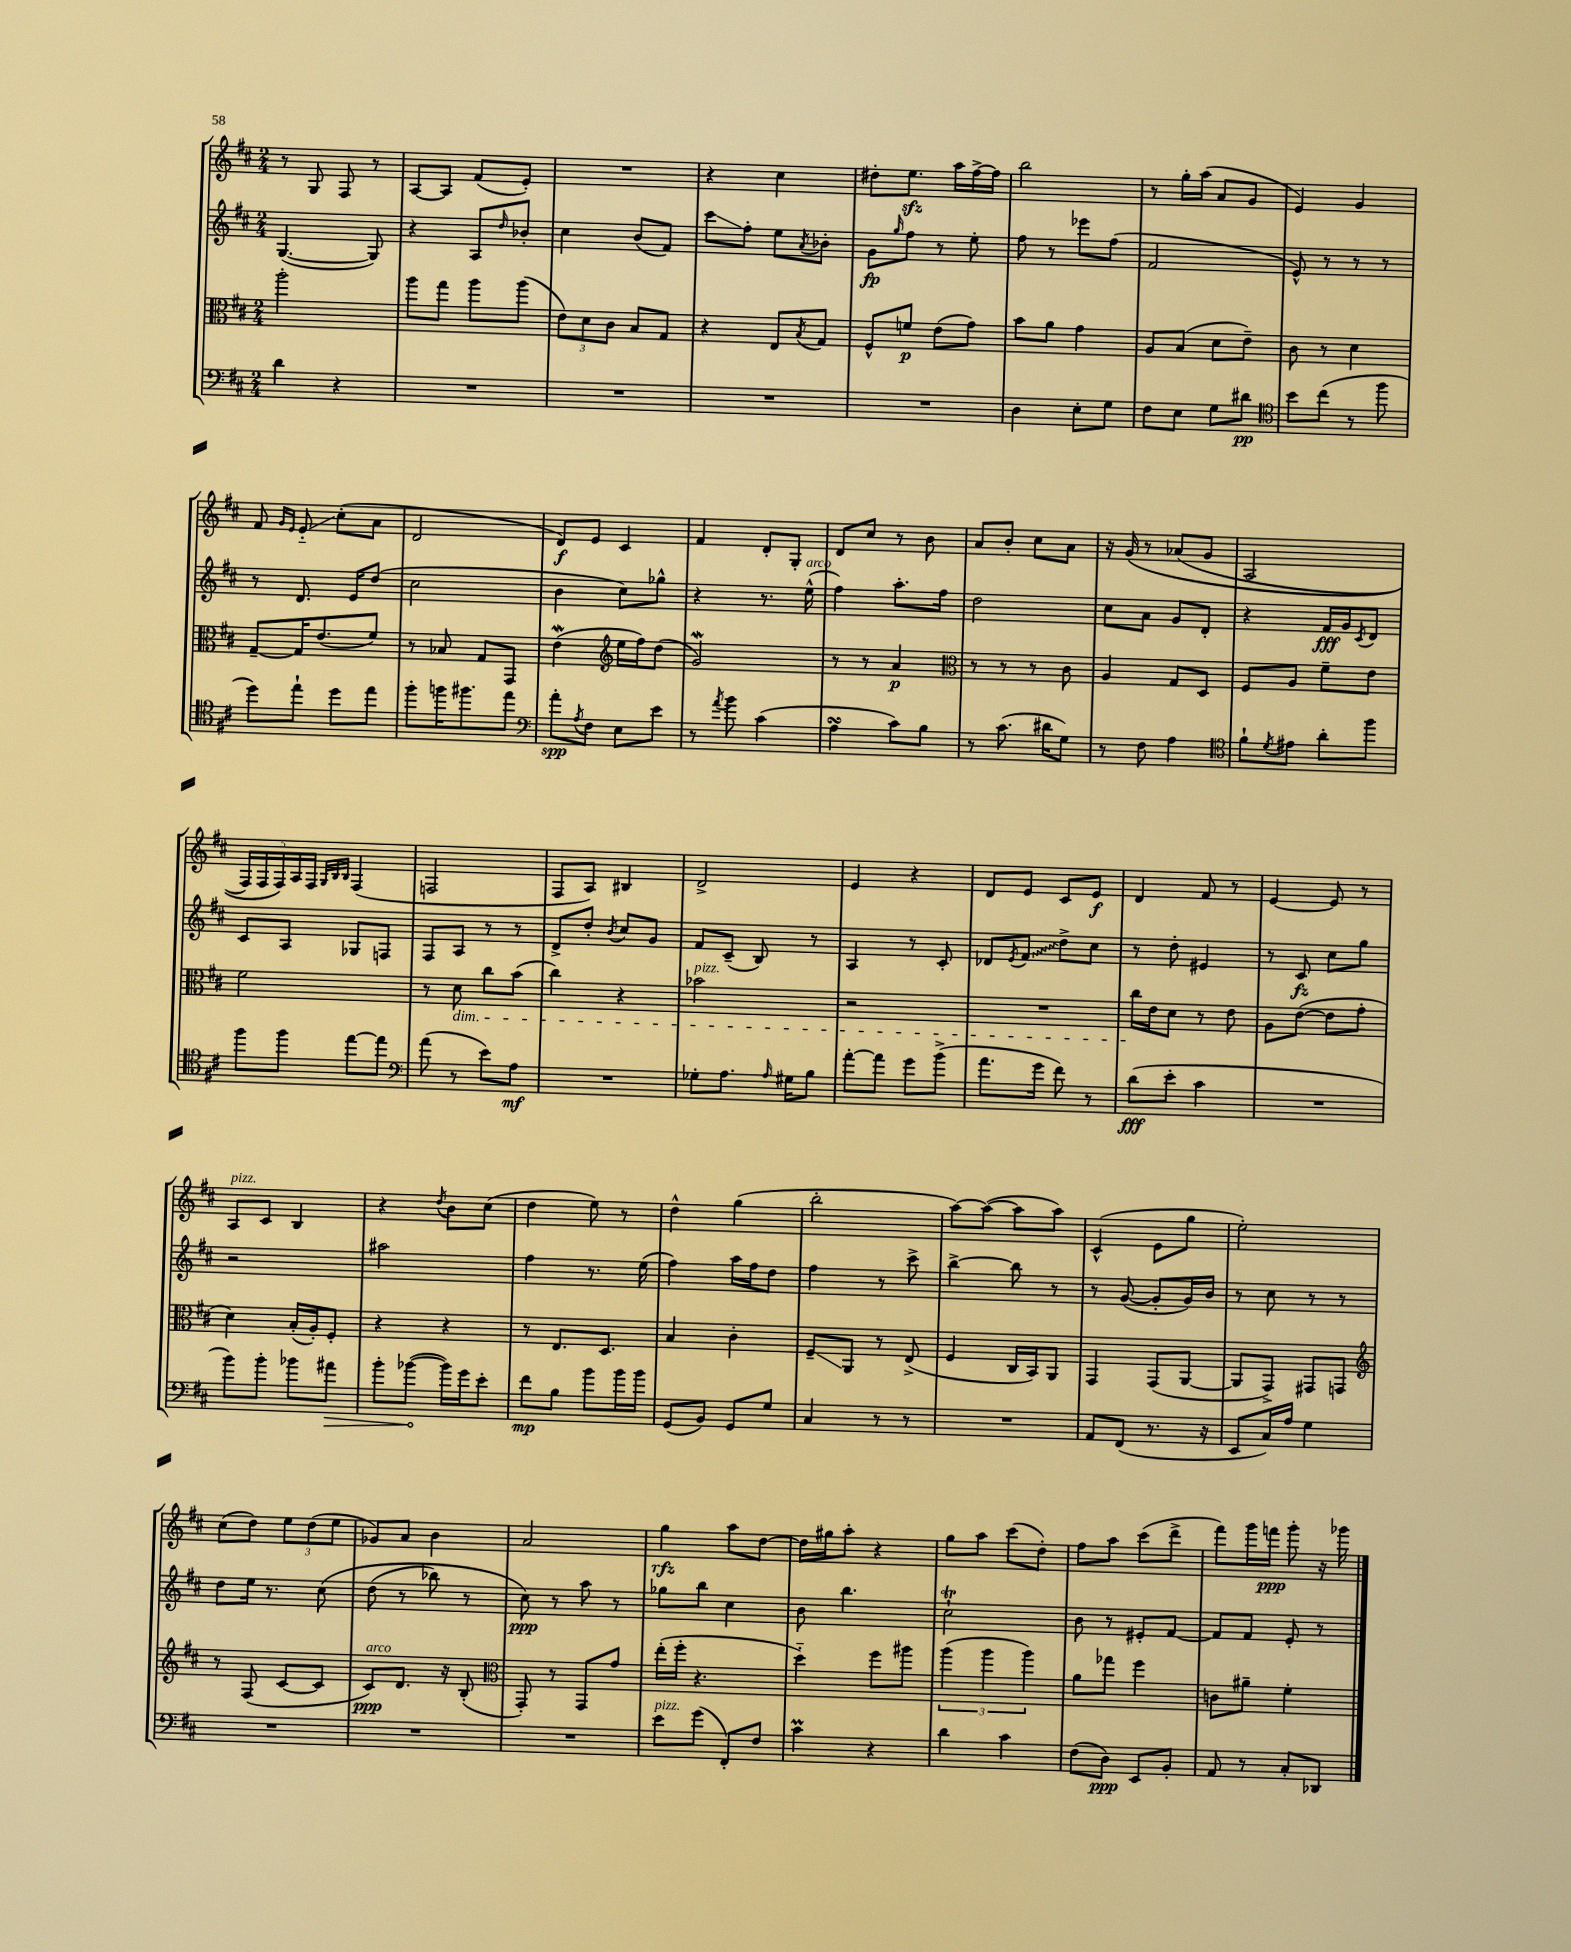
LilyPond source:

<<
\new StaffGroup <<
\new Staff = "s0" {
    \clef treble \key d \major \numericTimeSignature \time 2/4
    r8 g8 fis8 r8 |
    a8~ a8 fis'8( e'8-.) |
    R2 |
    r4 cis''4 |
    dis''8-. e''8.\sfz a''16 fis''16~-> fis''16 |
    b''2 |
    r8 g''16-. a''16( a'8 g'8 |
    e'4) g'4 |
    fis'8 \grace { g'16 e'16 } e'8-_\glissando cis''8-.( a'8 |
    d'2 |
    d'8\f) e'8 cis'4 |
    fis'4 d'8-. g8-. |
    d'8 cis''8 r8 b'8 |
    a'8 b'8-. cis''8 a'8 |
    r16 g'16\( r8 aes'8( g'8 |
    a2 |
    \tuplet 5/4 { fis16) fis16 fis16\) a16 fis16 } \grace { g32 b32 b32 } fis4( |
    f2 |
    fis8 a8) bis4 |
    d'2-> |
    e'4 r4 |
    d'8 e'8 cis'8 e'8\f |
    d'4 fis'8 r8 |
    e'4~ e'8 r8 |
    a8^\markup { \italic "pizz." } cis'8 b4 |
    r4 \acciaccatura { d''8 } b'8 cis''8( |
    d''4 e''8) r8 |
    d''4-^ g''4( |
    b''2-. |
    a''8~) a''8~( a''8 a''8) |
    cis'4-^( e'8 g''8 |
    e''2-.) |
    cis''8( d''8) \tuplet 3/2 { e''8 d''8( e''8 } |
    ges'8) a'8 b'4 |
    a'2 |
    g''4\rfz a''8 d''8~ |
    d''16 gis''16 a''8-. r4 |
    g''8 a''8 cis'''8( d''8-.) |
    fis''8 a''8 cis'''8( d'''8-> |
    fis'''8) g'''16 f'''16\ppp g'''8-. r16 ges'''16 \bar "|." |
}
\new Staff = "s1" {
    \clef treble \key d \major \numericTimeSignature \time 2/4
    g4.~( g8) |
    r4 a8 \grace { d''16 } bes'8-. |
    cis''4 b'8( fis'8) |
    cis'''8\glissando fis''8-. e''8 \acciaccatura { a'8 } bes'8-. |
    g'8\fp \grace { g''16 } fis''8 r8 e''8-. |
    fis''8 r8 ees'''8 fis''8( |
    fis'2 |
    e'8-^) r8 r8 r8 |
    r8 d'8. e'16 d''8( |
    cis''2 |
    b'4 cis''8) ges''8-^ |
    r4 r8. e''16-^^\markup { \italic "arco" }( |
    fis''4) a''8.-. fis''16 |
    d''2 |
    cis''8 a'8 g'8 d'8-. |
    r4 fis'16\fff g'16 \acciaccatura { cis'8 } d'8 |
    cis'8 a8 ges8 f8 |
    fis8 a8 r8 r8 |
    d'8-> d''8-. \acciaccatura { b'8 } cis''8 g'8 |
    fis'8 cis'8--( b8) r8 |
    a4 r8 cis'8-. |
    des'8 \acciaccatura { e'8 } \once \override Glissando.style = #'zigzag fis'8\glissando d''8-> cis''8 |
    r8 d''8-. eis'4 |
    r8 cis'8\fz cis''8 g''8 |
    r2 |
    ais''2 |
    fis''4 r8. e''16( |
    fis''4) a''16 fis''16 d''8 |
    fis''4 r8 cis'''8-> |
    b''4~-> b''8 r8 |
    r8 g'8~( g'8-. g'16) b'16 |
    r8 cis''8 r8 r8 |
    d''8 e''16 r8. cis''8\( |
    d''8( r8 bes''8) r8 |
    cis''8\ppp\) r8 a''8 r8 |
    ges''8 b''8 cis''4 |
    b'8 b''4. |
    cis''2-!\trill |
    b'8 r8 eis'8-. fis'8~ |
    fis'8 fis'8 e'8-. r8 \bar "|." |
}
\new Staff = "s2" {
    \clef alto \key d \major \numericTimeSignature \time 2/4
    a''2-. |
    a''8 g''8 a''8 a''8( |
    \tuplet 3/2 { e'8) d'8 cis'8 } b8 g8 |
    r4 e8 \acciaccatura { b8 } g8 |
    fis8-^ f'8\p e'8( g'8) |
    b'8 a'8 g'4 |
    a8 b8( d'8 e'8--) |
    cis'8 r8 d'4 |
    g8~-- g16 e'8.( fis'8) |
    r8 bes8 g8 g,8 |
    e'4\mordent( \clef treble e''16 fis''16) d''8( |
    g'2\mordent) |
    r8 r8 a'4\p |
    \clef alto r8 r8 r8 cis'8 |
    a4 g8 d8 |
    fis8 a8 fis'8-- e'8 |
    fis'2 |
    r8 d'8\dim cis''8 b'8( |
    cis''4) r4 |
    bes'2^\markup { \italic "pizz." } |
    r2 |
    R2 |
    cis''16\! e'16 d'8 r8 e'8 |
    a8 e'8~( e'8 g'8-. |
    d'4) b16-.( a16-.) fis8-. |
    r4 r4 |
    r8 e8. d8. |
    b4 cis'4-. |
    fis8--\glissando a,8 r8 e8->( |
    fis4 cis16 b,16) a,8 |
    g,4 g,8( a,8~ |
    a,8 g,8->) gis,8 g,8 |
    \clef treble r8 fis8( cis'8~ cis'8 |
    cis'8\ppp^\markup { \italic "arco" }) d'8. r16 b8-.( |
    \clef alto g,8-.) r8 g,8 g'8 |
    e''16-.( fis''16-. r4. |
    d''4-_) fis''8 ais''8 |
    \tuplet 3/2 { a''4( a''4 a''4) } |
    a'8 ges''8 fis''4 |
    c'8 ais'8-- fis'4-. \bar "|." |
}
\new Staff = "s3" {
    \clef bass \key d \major \numericTimeSignature \time 2/4
    d'4 r4 |
    R2 |
    R2 |
    R2 |
    R2 |
    d4 e8-. g8 |
    fis8 e8 g8 dis'8\pp |
    \clef tenor b'8 cis''8( r8 fis''8 |
    d''8) e''8-! d''8 e''8 |
    fis''8-. f''16 fis''8. e''8 |
    \clef bass a'8-.\spp \acciaccatura { a8 } fis8 e8 e'8 |
    r8 \acciaccatura { a'8 } b'8 cis'4( |
    a4\turn cis'8) b8 |
    r8 cis'8.( dis'16 g8) |
    r8 fis8 a4 |
    \clef tenor fis'8-! \acciaccatura { d'8 } eis'8 a'8-. fis''8 |
    fis''8 fis''8 e''8~ e''8 |
    \clef bass a'8( r8 e'8) a8\mf |
    R2 |
    ges8-. a8. \grace { a16 } gis16 b8 |
    a'8~-. a'8 g'8 b'8->( |
    a'8. g'16 fis'8) r8 |
    d'8\fff( e'8-. cis'4 |
    R2 |
    b'8) b'8-. bes'8 \once \override Hairpin.circled-tip = ##t ais'8\> |
    b'8-. bes'8~\!( bes'16) g'16 e'8-. |
    fis'8\mp b8 b'8 b'16 b'16 |
    g,8( b,8) g,8 g8 |
    cis4 r8 r8 |
    R2 |
    a,8 fis,8( r8. r16 |
    e,8 cis16) a16 g4 |
    R2 |
    R2 |
    R2 |
    e'8^\markup { \italic "pizz." } g'8( fis,8-.) fis8 |
    cis'4\prall r4 |
    d'4 cis'4 |
    fis8( d8\ppp) e,8 b,8-. |
    a,8 r8 cis8-. des,8 \bar "|." |
}
>>
>>
\layout { \context { \Score \remove "Bar_number_engraver" } }
